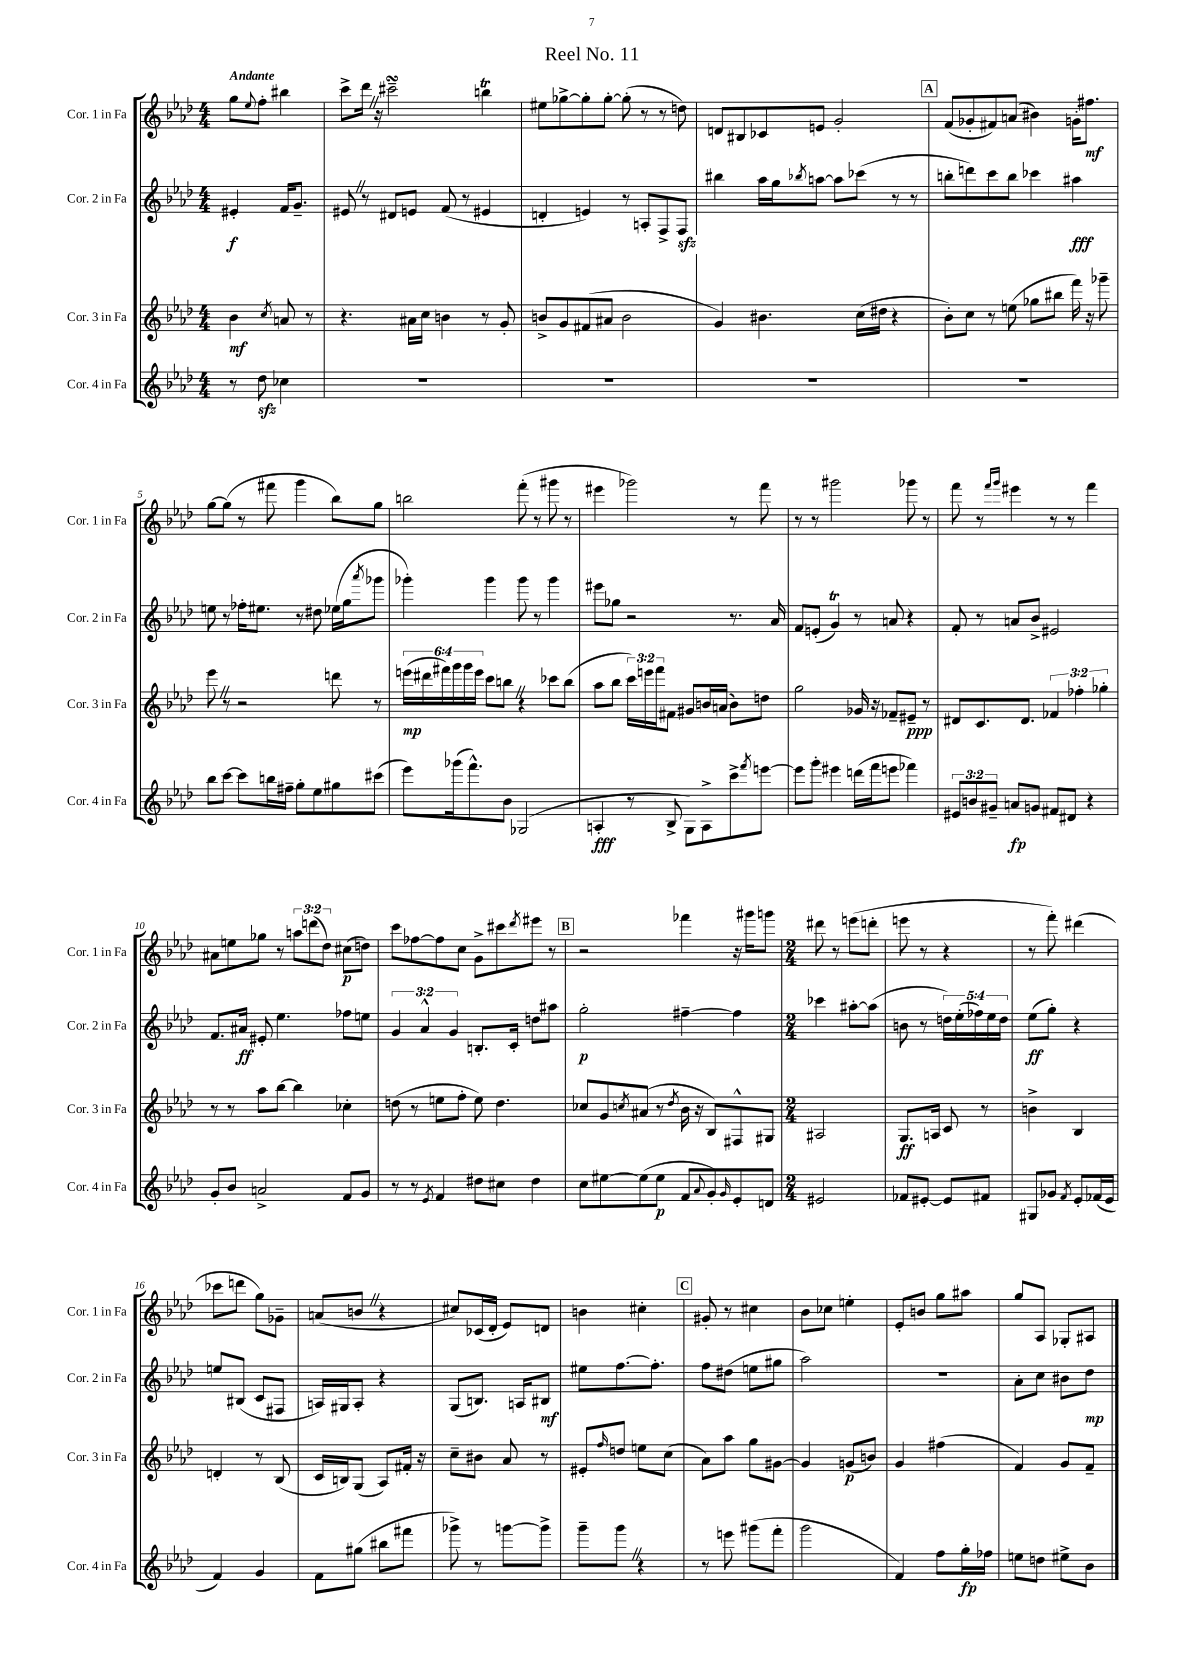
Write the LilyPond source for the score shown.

\header { title = "Reel No. 11" }
<<
\new StaffGroup <<
\new Staff = "s0" \with { instrumentName = "Cor. 1 in Fa" shortInstrumentName = "Cor. 1 in Fa" } {
    \clef treble \key aes \major \numericTimeSignature \time 4/4 \override Staff.TupletNumber.text = #tuplet-number::calc-fraction-text \partial 2 \tempo "Andante"
    g''8 \appoggiatura { ees''8 } f''8-. bis''4 |
    c'''8-> des'''16 \once \override BreathingSign.text = \markup { \musicglyph "scripts.caesura.straight" } \breathe r16 cis'''2--\turn b''4\trill |
    eis''8 ges''8~-> ges''8-. ges''8~-. ges''8-.( r8 r8 d''8) |
    d'8 bis8 ces'8 e'8 g'2-. |
    \mark \markup { \box "A" } f'8( ges'8-. fis'8) a'8( bis'4) g'16-. fis''8.\mf |
    g''8~ g''8( r8 fis'''8 g'''4 bes''8) g''8 |
    b''2 f'''8-.( r8 gis'''8 r8 |
    eis'''4 ges'''2) r8 f'''8 |
    r8 r8 gis'''2 ges'''8 r8 |
    f'''8 r8 \grace { f'''16 g'''16 } eis'''4 r8 r8 f'''4 |
    ais'8 e''8 ges''8 r8 \tuplet 3/2 { a''8 d'''8( des''8) } cis''8\p( d''8) |
    c'''8 fes''8~ fes''8 c''8 g'8-> cis'''8 \acciaccatura { des'''8 } eis'''8 r8 |
    \mark \markup { \box "B" } r2 fes'''4 r16 gis'''16 g'''8 |
    \numericTimeSignature \time 2/4 dis'''8 r8 e'''8( d'''8-. |
    e'''8 r8 r4 |
    r8 f'''8-.) dis'''4( |
    ces'''8 d'''8 g''8) ges'8-- |
    a'8( b'8 \once \override BreathingSign.text = \markup { \musicglyph "scripts.caesura.straight" } \breathe r4 |
    cis''8) ces'16( des'16-. ees'8) d'8 |
    b'4 cis''4-. |
    \mark \markup { \box "C" } gis'8-. r8 cis''4 |
    bes'8 ces''8 e''4-. |
    ees'8-. b'8 g''8 ais''8 |
    g''8 aes8 ges8-. ais8 \bar "|." |
}
\new Staff = "s1" \with { instrumentName = "Cor. 2 in Fa" shortInstrumentName = "Cor. 2 in Fa" } {
    \clef treble \key aes \major \numericTimeSignature \time 4/4 \override Staff.TupletNumber.text = #tuplet-number::calc-fraction-text \partial 2
    eis'4-.\f f'16 g'8.-- |
    eis'8 \once \override BreathingSign.text = \markup { \musicglyph "scripts.caesura.straight" } \breathe r8 dis'8 e'8 f'8( r8 eis'4 |
    d'4-. e'4) r8 a8-. f8-> f8\sfz |
    bis''4 aes''16 g''16 \acciaccatura { bes''8 } a''8~ a''8 ces'''8( r8 r8 |
    \mark \markup { \box "A" } b''8-. d'''8) c'''8 b''8 ces'''4 ais''4\fff |
    e''8 r8 fes''16-. eis''8. r8 dis''8 ees''16( g''16 \acciaccatura { aes'''8 } ges'''8 |
    ges'''4-.) ges'''4 ges'''8 r8 ges'''4 |
    eis'''8 ges''8 r2 r8. aes'16 |
    f'8 e'8-.( g'4\trill) r8 a'8 r4 |
    f'8-. r8 a'8 bes'8-> eis'2 |
    f'8. ais'16\ff eis'8-. ees''4. fes''8 e''8 |
    \tuplet 3/2 { g'4 aes'4-^ g'4 } b8.-. c'16-. d''8 ais''8 |
    \mark \markup { \box "B" } g''2-.\p fis''4~-- fis''4 |
    \numericTimeSignature \time 2/4 ces'''4 ais''8~-. ais''8( |
    b'8 r8 \tuplet 5/4 { d''16) ees''16-.( fes''16) ees''16 d''16 } |
    ees''8\ff( g''8-.) r4 |
    e''8 bis8( c'8 fis8 |
    a16) gis16 a8-. r4 |
    g8( b8.) a16 bis8\mf |
    eis''8 f''8.~ f''8.-. |
    \mark \markup { \box "C" } f''8 dis''8( e''8 gis''8 |
    aes''2) |
    R2 |
    aes'8-. c''8 bis'8 des''8\mp \bar "|." |
}
\new Staff = "s2" \with { instrumentName = "Cor. 3 in Fa" shortInstrumentName = "Cor. 3 in Fa" } {
    \clef treble \key aes \major \numericTimeSignature \time 4/4 \override Staff.TupletNumber.text = #tuplet-number::calc-fraction-text \partial 2
    bes'4\mf \acciaccatura { c''8 } a'8 r8 |
    r4. ais'16 c''16 b'4 r8 g'8-. |
    b'8-> g'8 fis'8( ais'8 b'2 |
    g'4) bis'4. c''16( dis''16 r4 |
    \mark \markup { \box "A" } bes'8-.) c''8 r8 e''8( ges''8 bis''8 f'''16) r16 ges'''8-- |
    ees'''8 \once \override BreathingSign.text = \markup { \musicglyph "scripts.caesura.straight" } \breathe r8 r2 d'''8 r8 |
    \tuplet 6/4 { e'''16\mp( dis'''16 fis'''16) g'''16 g'''16 e'''16 } c'''8 b''8 \once \override BreathingSign.text = \markup { \musicglyph "scripts.caesura.straight" } \breathe r4 ces'''8 b''8( |
    aes''8 bes''8 \tuplet 3/2 { c'''16) e'''16 f'''16 } fis'8 gis'8 b'16 a'16( b'8) d''8 |
    g''2 ges'16 r16 fes'8-- eis'8--\ppp r8 |
    dis'8 c'8. dis'8. \tuplet 3/2 { fes'4 fes''4-. ges''4-. } |
    r8 r8 aes''8 bes''8~ bes''4 ces''4-. |
    d''8( r8 e''8 f''8-. e''8) d''4. |
    \mark \markup { \box "B" } ces''8 g'8 \acciaccatura { c''8 } ais'8( r8 \acciaccatura { des''8 } bes'16 r16 bes8) fis8-^ gis8 |
    \numericTimeSignature \time 2/4 ais2 |
    g8.\ff a16 c'8 r8 |
    b'4-> bes4 |
    d'4-. r8 bes8( |
    c'16 b16) g8( aes8) fis'16-. r16 |
    c''8-- bis'8 aes'8 r8 |
    eis'8-. \grace { f''16 } d''8 e''8 c''8( |
    \mark \markup { \box "C" } aes'8) aes''8 g''8 gis'8~ |
    gis'4 g'8\p( b'8) |
    g'4 fis''4( |
    f'4) g'8 f'8-- \bar "|." |
}
\new Staff = "s3" \with { instrumentName = "Cor. 4 in Fa" shortInstrumentName = "Cor. 4 in Fa" } {
    \clef treble \key aes \major \numericTimeSignature \time 4/4 \override Staff.TupletNumber.text = #tuplet-number::calc-fraction-text \partial 2
    r8 des''8\sfz ces''4 |
    R1 |
    R1 |
    R1 |
    \mark \markup { \box "A" } R1 |
    bes''8 c'''8~ c'''8 b''16 fis''16-- g''8-. ees''8 gis''8 cis'''8( |
    ees'''8) ges'''16( f'''8.-^) bes'8 ges2( |
    a4-.\fff r8 bes8-> g8) a8-> c'''8-> \acciaccatura { f'''8 } e'''8~ |
    e'''8 g'''8-. eis'''4 d'''16( f'''16 e'''8 fes'''4) |
    \tuplet 3/2 { eis'8 b'8 gis'8-- } a'8\fp g'8 fis'8 dis'8 r4 |
    g'8-. bes'8 a'2-> f'8 g'8 |
    r8 r8 \acciaccatura { ees'8 } f'4 dis''8 cis''8 dis''4 |
    \mark \markup { \box "B" } c''8 eis''8~ eis''8( eis''8\p f'8 \appoggiatura { aes'8 } g'8-.) \grace { g'16 } ees'8-. d'8 |
    \numericTimeSignature \time 2/4 eis'2 |
    fes'8 eis'8~-. eis'8 fis'8 |
    gis8 ges'8 \acciaccatura { f'8 } ees'8-. fes'16( ees'16 |
    f'4) g'4 |
    f'8 gis''8( bis''8 fis'''8 |
    ges'''8->) r8 g'''8~ g'''8-> |
    g'''8-- g'''8 \once \override BreathingSign.text = \markup { \musicglyph "scripts.caesura.straight" } \breathe r4 |
    \mark \markup { \box "C" } r8 e'''8 gis'''8( f'''8-. |
    g'''2 |
    f'4) f''8 g''16-.\fp fes''16 |
    e''8 d''8 eis''8-> bes'8 \bar "|." |
}
>>
>>
